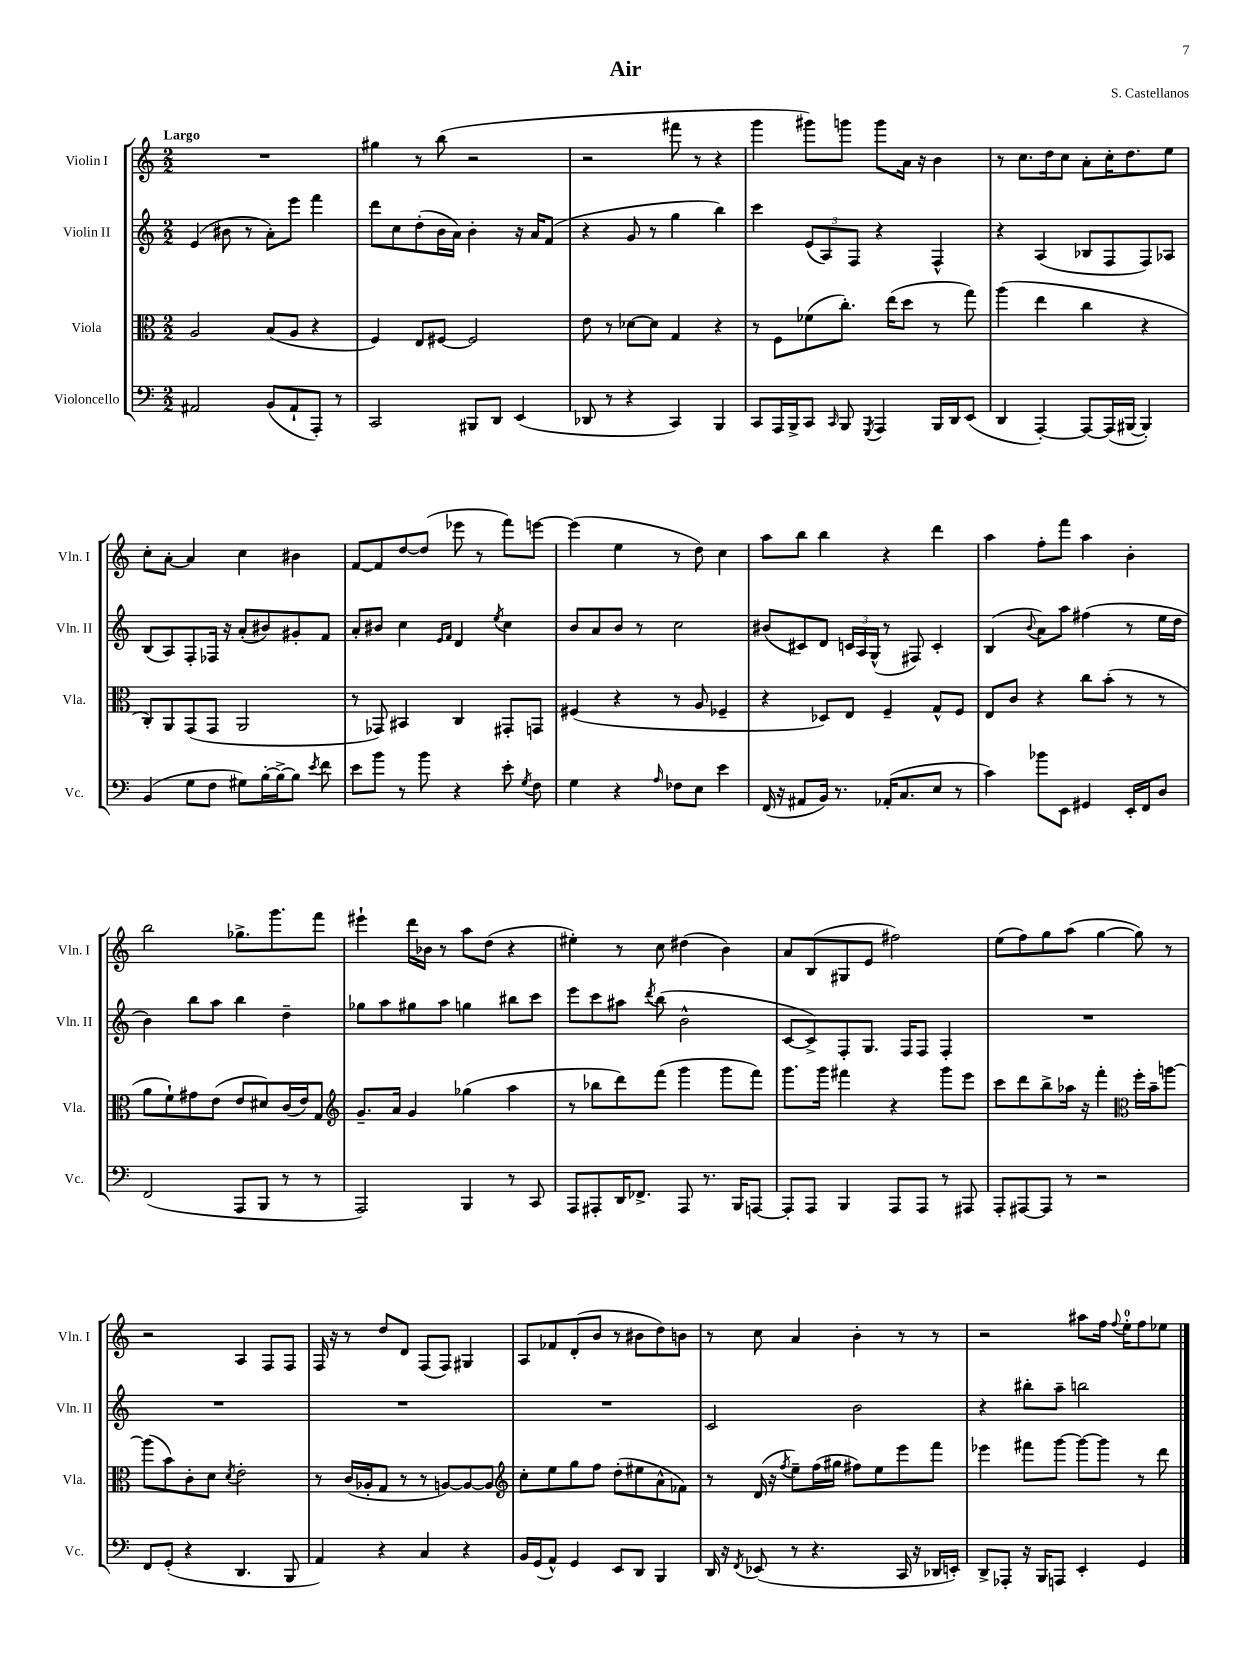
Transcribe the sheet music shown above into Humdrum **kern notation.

**kern	**kern	**kern	**kern
*part4	*part3	*part2	*part1
*staff4	*staff3	*staff2	*staff1
*I"Violoncello	*I"Viola	*I"Violin II	*I"Violin I
*I'Vc.	*I'Vla.	*I'Vln. II	*I'Vln. I
*clefF4	*clefC3	*clefG2	*clefG2
*k[]	*k[]	*k[]	*k[]
*M2/2	*M2/2	*M2/2	*M2/2
=1	=1	=1	=1
!	!	!	!LO:TX:a:B:t=Largo
2AA#X/	2A/	(4e/	1r
.	.	8b#X\	.
.	.	8r	.
(8BB/L	(8B/L	8a'\L)	.
8AA#`/	8A/J	8eee\J	.
8AAA'/J)	4r	4fff\	.
8r	.	.	.
=2	=2	=2	=2
2CC/	4F/)	8ddd\L	4gg#X\
.	.	8cc\	.
.	8E/L	(8dd'\	8r
.	[8F#X/J	16b\L	(8bb\
.	.	16a\JJ)	.
8BBB#X/L	2F#/]	4b'\	2r
8DD/J	.	.	.
(4EE/	.	16r	.
.	.	16a/KL	.
.	.	(8f/J	.
=3	=3	=3	=3
8DD-X/	8e\	4r	2r
8r	8r	.	.
4r	[8d-X\L	8g/	.
.	8d-\J]	8r	.
4CC/)	4G/	4gg\	8fff#X\
.	.	.	8r
4BBB/	4r	4bb\)	4r
=4	=4	=4	=4
8CC/L	8r	4ccc\	4ggg\
16AAA/L	8F\L	.	.
16BBB^/J	.	.	.
8CC/J	(8f-X\	(12e/L	8ggg#X\L)
.	.	12A/)	.
16qqCC/	.	.	.
8BBB/	8.cc'\J)	.	8gggn\J
.	.	12F/J	.
8qGGG/	.	.	.
4AAA/	.	4r	8ggg\L
.	(16ee\KL	.	.
.	8dd\J	.	16a\Jk
.	.	.	16r
16BBB/LL	8r	4F^^/	4b\
16DD/J	.	.	.
(8EE/J	8gg\)	.	.
=5	=5	=5	=5
4DD/	(4aa\	4r	8r
.	.	.	8.cc\L
[4AAA'/)	4ee\	(4A/	.
.	.	.	16dd\k
.	.	.	8cc\J
8AAA/L_	4cc\	8B-X/L	8a'\L
(16AAA/L]	.	8F/	16cc'\K
[16BBB#X/JJ	.	.	8.dd\
4BBB#'/])	4r	8F/)	.
.	.	8A-X/J	8ee\J
!!LO:LB:g=z
=6	=6	=6	=6
(4BB/	8C'/L)	(8B/L	8cc'\L
.	8AA/	8A/)	[8a'\J
8G\L	(8GG/	8F'/	4a/]
8F\J	8GG/J	16F-X/Jk	.
.	.	16r	.
8G#X\L)	2AA/	(8a'/L	4cc\
[16B'\L	.	8b#X/)	.
16B^\J_	.	.	.
8B\J]	.	8g#X'/	4b#X\
8qe/	.	.	.
8f\	.	8f/J	.
=7	=7	=7	=7
8e\L	8r	8a'/L	[8f/L
8b\J	8GG-X/)	8b#X/J	8f/]
8r	4BB#X/	4cc\	[8dd/
8b\	.	.	(8dd/J]
.	.	16qqe/LL	.
.	.	16qqf/JJ	.
4r	4C/	4d/	8eee-X\
.	.	.	8r
.	.	8qee/	.
8e'\	8GG#X'/L	4cc\	8fff\L)
8qG/	.	.	.
8F\	8GGn/J	.	[8eeen\J
=8	=8	=8	=8
4G\	(4F#X/	8b/L	(4eee\]
.	.	8a/	.
4r	4r	8b/J	4ee\
.	.	8r	.
16qqA/	.	.	.
8F-X\L	8r	2cc\	8r
8E\J	8A/	.	8dd\)
4e\	4F-X~/	.	4cc\
=9	=9	=9	=9
(16FF/	4r	(8b#X/L	8aa\L
16r	.	.	.
8AA#X/L	.	8c#X/)	8bb\J
16BB/Jk)	8D-X/L)	8d/J	4bb\
8.r	.	.	.
.	8E/J	24cn/LL	.
.	.	24A/	.
.	.	(24G^^/JJ	.
(16AA-X'/KL	4F~/	8r	4r
8.C/	.	.	.
.	.	8F#X/)	.
8E/J	8G^^/L	4c'/	4ddd\
8r	8F/J	.	.
=10	=10	=10	=10
4c\)	8E/L	(4B/	4aa\
.	8c/J	.	.
.	.	8qqb/	.
8b-X\L	4r	8a\L)	8ff'\L
8EE\J	.	8aa\J	8fff\J
4GG#X/	8cc\L	(4ff#X\	4aa\
.	(8b'\J	.	.
16EE'/LL	8r	8r	4b'\
16FF/J	.	.	.
8D/J	8r	16ee\LL	.
.	.	16dd\JJ	.
!!LO:LB:g=z
=11	=11	=11	=11
(2FF/	8a\L	4b\)	2bb\
.	8f`\)	.	.
.	8g#X\	8bb\L	.
.	(8e\J	8aa\J	.
8AAA/L	8e/L	4bb\	8.gg-X^\L
8BBB/J	8d#X/)	.	.
.	.	.	8.ggg\
8r	(16c/L	4dd~\	.
.	16e/J)	.	.
8r	8G/J	.	8fff\J
=12	=12	=12	=12
*	*clefG2	*	*
2AAA/)	8.g~/L	8gg-X\L	4eee#X`\
.	.	8aa\	.
.	16a/Jk	.	.
.	4g/	8gg#X\	16ddd\LL
.	.	.	16b-X\JJ
.	.	8aa\J	8r
4BBB/	(4gg-X\	4ggn\	8aa\L
.	.	.	(8dd\J
8r	4aa\	8bb#X\L	4r
8CC/	.	8ccc\J	.
=13	=13	=13	=13
8AAA/L	8r	8eee\L	4ee#X'\)
8AAA#X'/	8bb-X\L	8ccc\	.
16DD/K	8ddd\)	8aa#X\J	8r
8.FF-X^/J	.	.	.
.	.	8qddd/	.
.	(8fff\J	(8bb\	8cc\
8AAA#/	4ggg\	2b^^\	(4dd#X\
8.r	.	.	.
.	8ggg\L	.	4b\)
16BBB/KL	.	.	.
[8AAAn/J	8fff\J)	.	.
=14	=14	=14	=14
8AAA'/L]	8.ggg\L	[8c/L	8a/L
8AAA/J	.	8c^/])	(8B/
.	16ggg\Jk	.	.
4BBB/	4fff#X\	8F'/	8G#X/
.	.	8.G/J	8e/J
8AAA/L	4r	.	2ff#X\)
.	.	16F/KL	.
8AAA/J	.	8F/J	.
8r	8ggg\L	4F'/	.
8AAA#X/	8eee\J	.	.
=15	=15	=15	=15
8AAA'/L	8ccc\L	1r	(8ee\L
[8AAA#X/	8ddd\	.	8ff\)
8AAA#/J]	8bb^\	.	8gg\
8r	16aa-X\Jk	.	(8aa\J
.	16r	.	.
2r	4fff'\	.	[4gg\
*	*clefC3	*	*
.	16ff'\LL	.	8gg\])
.	16b~\J	.	.
.	[8aan\J	.	8r
!!LO:LB:g=z
=16	=16	=16	=16
8FF/L	(8aa\L]	1r	2r
(8GG'/J	8b\)	.	.
4r	8c'\	.	.
.	8d\J	.	.
.	8qd/	.	.
4.DD/	2e'\	.	4A/
.	.	.	8F/L
8BBB/	.	.	8F/J
=17	=17	=17	=17
4AA/)	8r	1r	16F/
.	.	.	16r
.	(16c/LL	.	8r
.	16A-X'/J	.	.
4r	8G/J	.	8dd/L
.	8r	.	8d/J
4C/	8r	.	(8F/L
.	[8An/L)	.	8F/J)
4r	8A/_	.	4G#X/
.	8A/J]	.	.
=18	=18	=18	=18
*	*clefG2	*	*
16BB/LL	8cc'\L	1r	8A/L
(16GG/J	.	.	.
8AA^^/J)	8ee\	.	8f-X/
4GG/	8gg\	.	(8d'/
.	8ff\J	.	8b/J
8EE/L	(8dd'\L	.	8r
8DD/J	8ee#X\	.	8b#X\L
4BBB/	8a^^\	.	8dd\)
.	8f-X\J)	.	8bn\J
=19	=19	=19	=19
16DD/	8r	2c/	8r
16r	.	.	.
8qFF/	.	.	.
(8EE-X/	(16d/	.	8cc\
.	16r	.	.
.	8qff/	.	.
8r	8ee~\L)	.	4a/
4.r	(16ff\L	.	.
.	16gg#X\JJ	.	.
.	8ff#X\L)	2b\	4b'\
.	8ee\	.	.
16CC/	8eee\	.	8r
16r	.	.	.
16DD-X/LL	8fff\J	.	8r
16EEn'/JJ)	.	.	.
=20	=20	=20	=20
8DD^/L	4eee-X\	4r	2r
8AAA-X'/J	.	.	.
16r	8fff#X\L	8bb#X'\L	.
16BBB/KL	.	.	.
8AAAn/J	[8ggg\J	8aa~\J	.
4EE'/	8ggg\L_	2bbn\	8aa#X\L
.	8ggg\J]	.	16ff\Jk
.	.	.	8qqff/
.	.	.	16ee'\KL
4GG/	8r	.	8ff\
.	8ddd\	.	8ee-X\J
==	==	==	==
*-	*-	*-	*-
